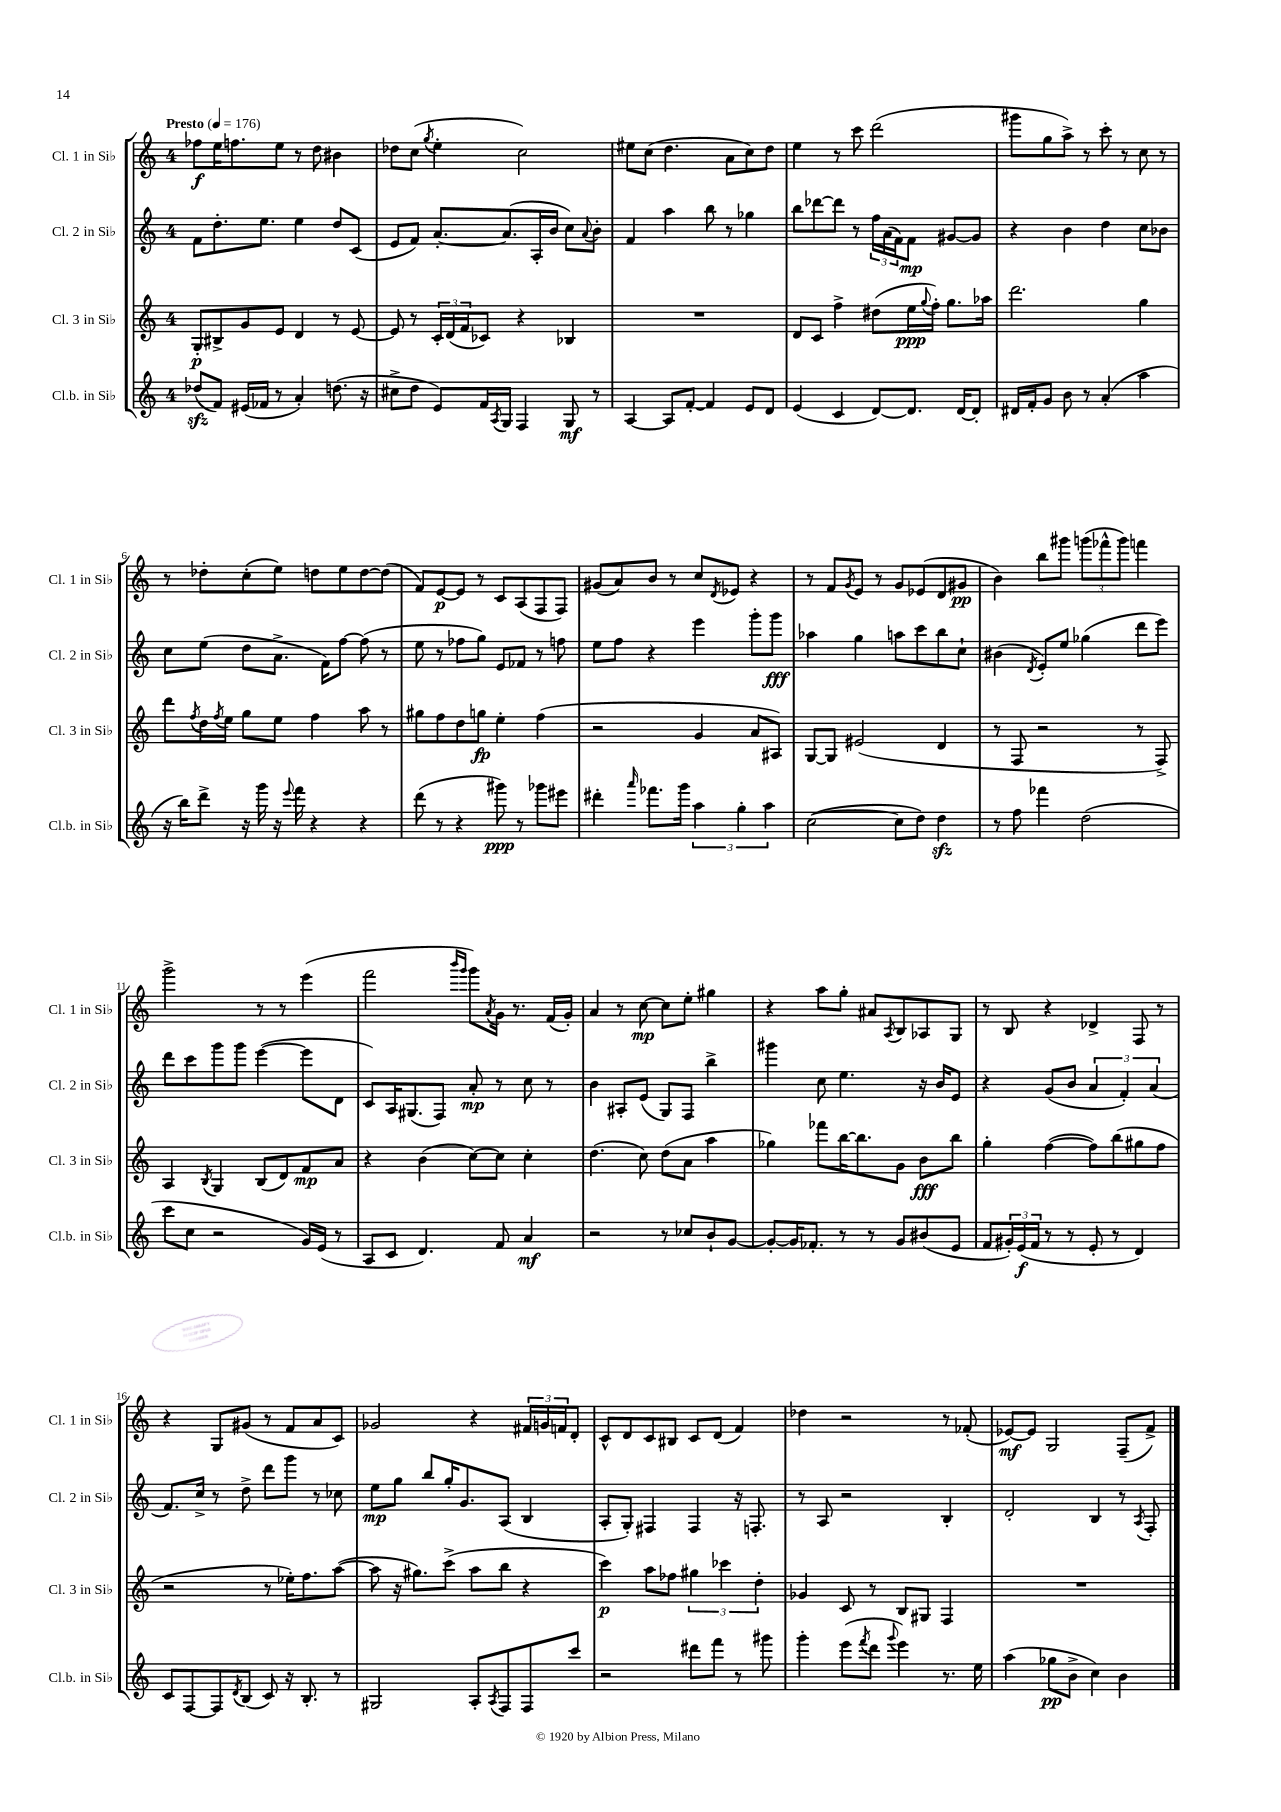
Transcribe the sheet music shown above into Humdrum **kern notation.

**kern	**kern	**kern	**kern
*staff4	*staff3	*staff2	*staff1
*clefG2	*clefG2	*clefG2	*clefG2
*k[]	*k[]	*k[]	*k[]
*M4/4	*M4/4	*M4/4	*M4/4
*MM176	*MM176	*MM176	*MM176
(8dd-/L	8G'/L	8f\L	8ff-\L
8f/J)	8B#^/	8.dd'\	16ee\K
.	.	.	8.ff\
(16e#/LL	8g/	.	.
16f-/JJ	.	8.ee\J	.
8r	8e/J	.	8ee\J
4a'/)	4d/	4ee\	8r
.	.	.	8dd\
(8.dd\	8r	8dd/L	4b#\
.	[8e/	(8c/J	.
16r	.	.	.
=	=	=	=
8cc#^\L	8e/]	8e/L	8dd-\L
8dd\J	8r	8f/J)	(8cc\J
.	.	.	8qgg/
8e/L)	24c'/LL	[8.a'/L	4ee'\
.	(24d/	.	.
.	24f/J	.	.
16f/L	8c-/J)	.	.
8qA/	.	.	.
16G/JJ	.	(8.a/]	.
4F/	4r	.	2cc\)
.	.	16A'/L	.
.	.	16b/JJ	.
8G/	4B-/	8cc\L)	.
.	.	8qqa/	.
8r	.	8b'\J	.
=	=	=	=
[4A/	1r	4f/	8ee#\L
.	.	.	(8cc\J
8A/]L	.	4aa\	4.dd\
[8f'/J	.	.	.
4f/]	.	8bb\	.
.	.	8r	8a\L
8e/L	.	4gg-\	8cc\)
8d/J	.	.	8dd\J
=	=	=	=
(4e/	8d/L	8bb\L	4ee\
.	8c/J	[8ddd-\	.
4c/	4ff^\	8ddd-\]J	8r
.	.	8r	8ccc\
[8d/L)	(8dd#\L	24ff\LL	(2ddd\
.	.	(24a\	.
.	.	24f\J)	.
8.d/]J	16ee\L	8f\J	.
.	8qqgg/	.	.
.	16ff'\JJ)	.	.
.	8.gg\L	[8g#/L	.
[16d/LK	.	.	.
8d'/]J	.	8g#/]J	.
.	16aa-\Jk	.	.
=	=	=	=
16d#/LL	2.ddd\	4r	8ggg#\L
16f'/J	.	.	.
8g/J	.	.	8gg\
8b\	.	4b\	8aa^\J)
8r	.	.	8r
(4a'/	.	4dd\	8ccc'\
.	.	.	8r
4aa\	4gg\	8cc\L	8cc\
.	.	8b-\J	8r
=	=	=	=
16r	8ddd\L	8cc\L	8r
16bb\LK)	.	.	.
.	8qff/	.	.
8ddd^\J	16dd\L	(8ee\J	8dd-'\L
.	8qff/	.	.
.	16ee\JJ	.	.
16r	8gg\L	8dd\L	(8cc'\
16ggg\	.	.	.
16r	8ee\J	8.a^\J	8ee\J)
8qqeee/	.	.	.
16fff\	.	.	.
4r	4ff\	.	8dd\L
.	.	16f\LK)	.
.	.	[8ff\J	8ee\
4r	8aa\	(8ff\]	[8dd\
.	8r	8r	(8dd\]J
=	=	=	=
(8ddd\	8gg#\L	8ee\	8f/L)
8r	8ff\	8r	[8e/
4r	8dd\	8ff-\L	8e/]J
.	8gg\J	8gg\J)	8r
8ggg#\)	4ee'\	8e/L	8c/L
8r	.	8f-/J	(8A/
8ggg-\L	(4ff\	8r	8F/
8eee#\J	.	8ff\	8F/J)
=	=	=	=
4ddd#'\	2r	8ee\L	(8g#/L
.	.	8ff\J	8a/)
16qqaaa/	.	.	.
8.fff-\L	.	4r	8b/J
.	.	.	8r
16ggg\Jk	.	.	.
6aa\	4g/	4eee\	8cc/L
.	.	.	8qd/
.	.	.	8e-/J
6gg'\	.	.	.
.	8a/L	8ggg'\L	4r
6aa\	.	.	.
.	8A#/J)	8ggg\J	.
=	=	=	=
([2cc\	[8G/L	4aa-\	8r
.	8G/]J	.	8f/L
.	.	.	8qg/
.	(2e#/	4gg\	8e/J
.	.	.	8r
8cc\]L	.	8aa\L	8g/L
8dd\J)	.	8ccc\	(8e-/
4dd\	4d/	8bb\	8d/
.	.	8cc`\J	8g#/J
=	=	=	=
8r	8r	(4b#\	4b\)
8ff\	8F/	.	.
.	.	8qd/	.
4fff-\	2r	8e'/L)	8bb\L
.	.	8ee/J	8ggg#\J
(2dd\	.	(4gg-\	(12ggg\L
.	.	.	12fff-^^\
.	.	.	12ggg\J)
.	8r	8ddd\L	4fff\
.	8F^/)	8eee\J)	.
=	=	=	=
8ccc\L	4A/	8ddd\L	2ggg^\
8cc\J	.	8ccc\	.
.	8qB/	.	.
2r	4G/	8ggg\	.
.	.	8ggg\J	.
.	(8B/L	([4eee\	8r
.	8d/)	.	8r
16g/LL)	8f/	8eee\]L	(4eee\
(16e/JJ	.	.	.
8r	8a/J	8d\J	.
=	=	=	=
8A/L	4r	8c/L)	2fff\
8c/J	.	16A/K	.
.	.	(8.G#/	.
4.d/)	(4b\	.	.
.	.	8F/J)	.
.	.	.	16qqbbb/LL
.	.	.	16qqggg/JJ
.	[8cc\L)	8a'/	8ggg\L)
.	.	.	8qa/
8f/	8cc\]J	8r	16g\Jk
.	.	.	8.r
4a/	4cc'\	8cc\	.
.	.	8r	(16f/LL
.	.	.	16g'/JJ)
=	=	=	=
2r	(4.dd\	4b\	4a/
.	.	8A#'/L	8r
.	8cc\)	(8e/J	[8cc\
8r	(8dd\L	8G/L)	8cc\]L
8cc-/L	8a\J	8F/J	8ee'\J
8b`/	4aa\	4bb^\	4gg#\
[8g/J	.	.	.
=	=	=	=
8g'/_L	4gg-\)	4ggg#\	4r
16g/]K	.	.	.
8.f-'/J	.	.	.
.	8fff-\L	8cc\	8aa\L
8r	[16bb\K	4.ee\	8gg'\J
.	8.bb\]	.	.
8r	.	.	8a#/L
.	.	.	8qA/
8g/L	8g\J	.	8B/
(8b#/	8b\L	16r	8A-/
.	.	16b/LK	.
8e/J	8bb\J	8e/J	8G/J
=	=	=	=
8f/L	4gg'\	4r	8r
24g#'/L)	.	.	8B/
(24e/	.	.	.
24f/JJ	.	.	.
8r	([4ff\	(8g/L	4r
8r	.	8b/J	.
8e'/	8ff\]L)	6a/	4d-^/
8r	(8bb\	.	.
.	.	6f'/)	.
4d/)	8gg#\	.	8F/
.	.	(6a/	.
.	8ff\J	.	8r
=	=	=	=
8c/L	2r	8.f/L)	4r
[8F/	.	.	.
.	.	16cc^/Jk	.
8F/]	.	8r	8G/L
8qd/	.	.	.
(8B/J	.	8dd^\	(8g#/J
8c/)	8r	8ddd\L	8r
16r	16ee-'\LK)	8ggg\J	8f/L
8.B'/	8.ff\	.	.
.	.	8r	8a/
8r	([8aa\J	8cc-\	8c/J)
=	=	=	=
2G#/	8aa\]	8ee\L	2g-/
.	16r	8gg\J	.
.	8.gg#\L)	.	.
.	.	8bb/L	.
.	(8ccc^\J	16gg'/K	.
.	.	8.g/	.
8A'/L	8aa\L	.	4r
8qA/	.	.	.
8F/	8bb\J	(8A/J	.
8F/	4r	4B/	24f#/LL
.	.	.	24g/
.	.	.	24f/J
8ccc/J	.	.	8d'/J
=	=	=	=
2r	4ccc\)	8A'/L	8c^^/L
.	.	8G'/J)	8d/
.	8aa\L	4F#/	8c/
.	8ff-\J	.	8B#/J
8ddd#\L	6gg#\	4F#/	8c/L
8fff\J	.	.	(8d/J
.	6ccc-\	.	.
8r	.	16r	4f/)
.	.	8.F'/	.
.	6dd'\	.	.
8ggg#\	.	.	.
=	=	=	=
4ggg'\	4g-/	8r	4dd-\
.	.	8A/	.
(8eee\L	8c/	2r	2r
8qfff/	.	.	.
8ddd\J	8r	.	.
8qqggg/	.	.	.
4eee\)	8B/L	.	.
.	8G#/J	.	.
8.r	4F/	4B'/	8r
.	.	.	(8f-'/
16ee\	.	.	.
=	=	=	=
(4aa\	1r	2d'/	[8e-/L)
.	.	.	8e-/]J
8gg-\L	.	.	2G/
8b^\J	.	.	.
4cc\)	.	4B/	.
4b\	.	8r	(8F~/L
.	.	8qA/	.
.	.	8F'/	8f^/J)
==	==	==	==
*-	*-	*-	*-
